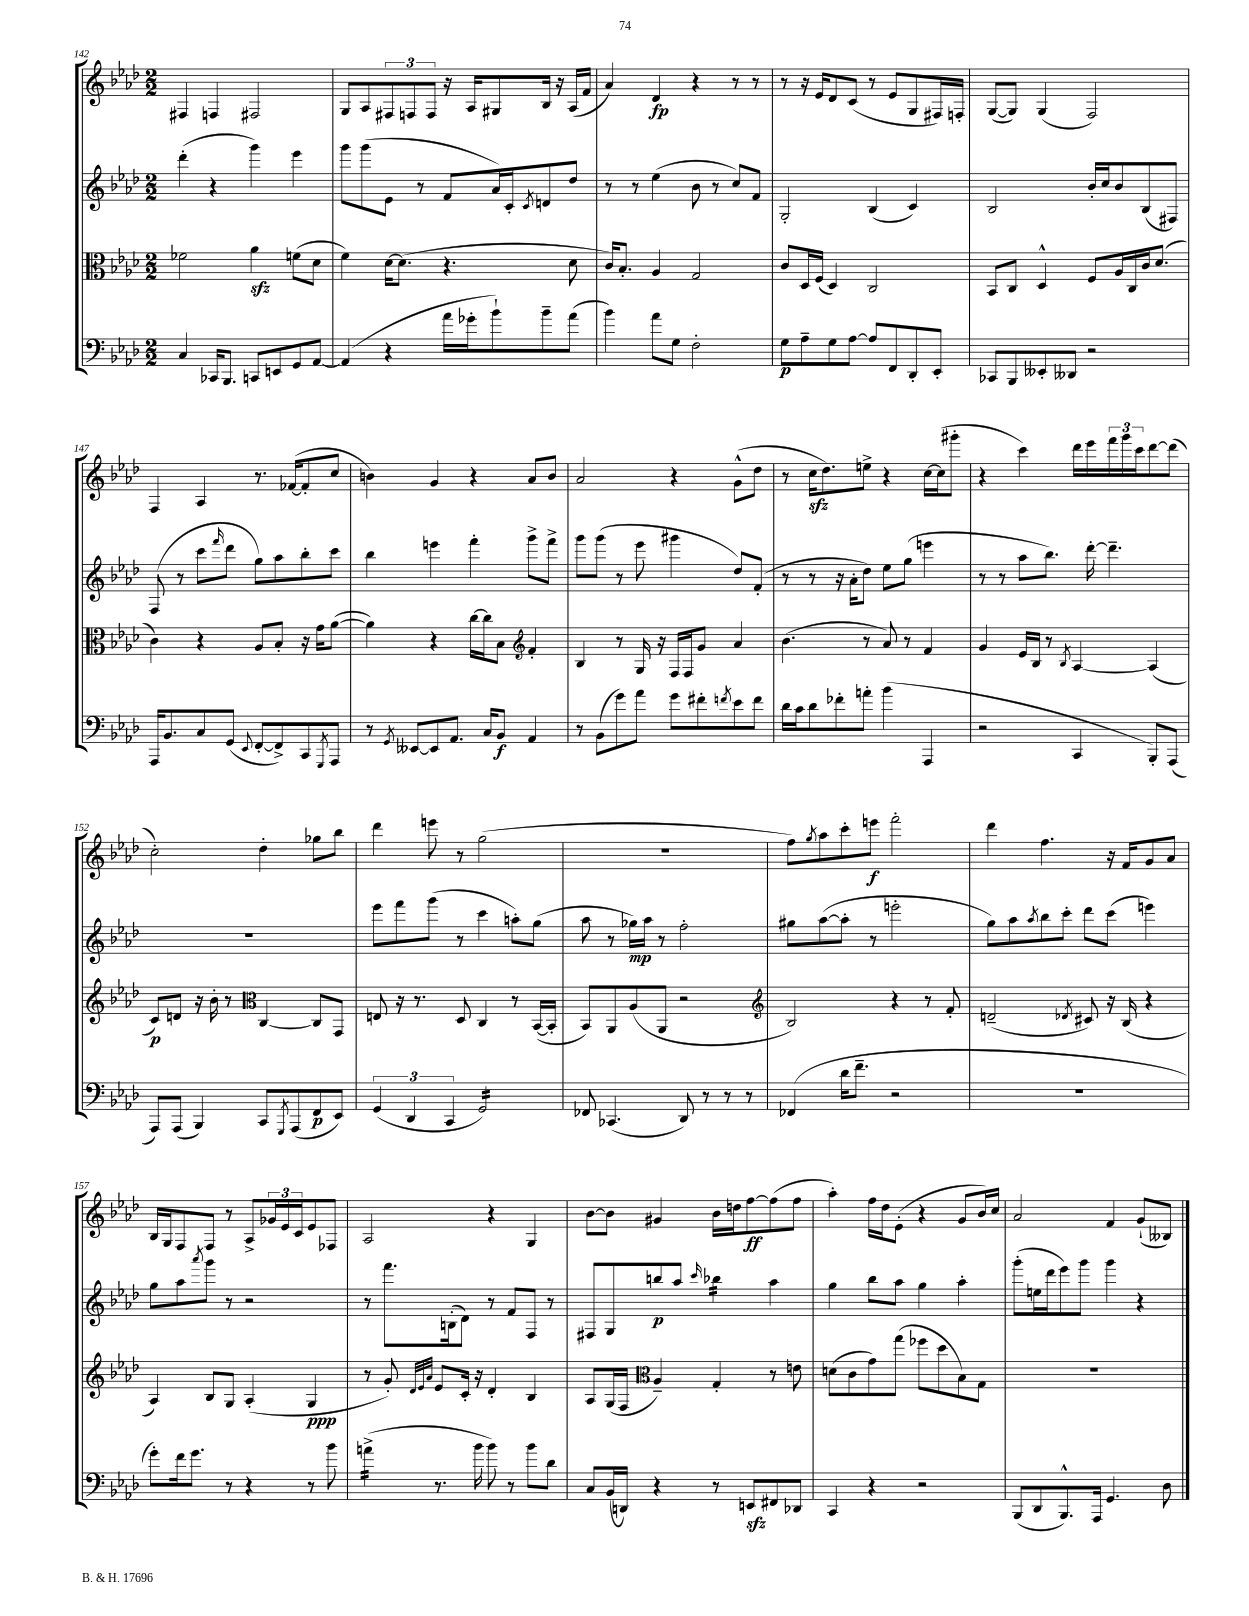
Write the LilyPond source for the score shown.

<<
\new StaffGroup <<
\new Staff = "s0" {
    \clef treble \key aes \major \numericTimeSignature \time 2/2
    fis4 f4 fis2 |
    g8 aes8 \tuplet 3/2 { fis8 f8 f8 } r16 aes16 gis8 bes16 r16 aes16( f'16 |
    aes'4) des'4\fp r4 r8 r8 |
    r8 r16 ees'16 des'8 c'8( r8 ees'8 g8 fis16) f16-. |
    g8~( g8) g4( f2) |
    f4 aes4 r8. fes'16~( fes'8-. c''8 |
    b'4) g'4 r4 aes'8 b'8 |
    aes'2 r4 g'8-^( des''8 |
    r8 c''16\sfz des''8.) e''8-> r4 c''16~ c''16( gis'''8-. |
    r4 c'''4) des'''16 ees'''16 \tuplet 3/2 { f'''16 g'''16 c'''16 } des'''8~ des'''8( |
    c''2-.) des''4-. ges''8 bes''8 |
    des'''4 e'''8 r8 g''2( |
    R1 |
    f''8) \acciaccatura { g''8 } aes''8 c'''8-. e'''8\f f'''2-. |
    des'''4 f''4. r16 f'16 g'8 aes'8 |
    bes16 g16 f8 f8 r8 aes8-> \tuplet 3/2 { ges'16 ees'16 c'16 } ees'8 fes8 |
    aes2 r4 g4 |
    bes'8~ bes'8 gis'4 bes'16 d''16 f''8~\ff f''8( f''8 |
    aes''4-.) f''16 des''16 ees'8-.( r4 g'8 bes'16) c''16 |
    aes'2 f'4 g'8-!( beses8) \bar "|." |
}
\new Staff = "s1" {
    \clef treble \key aes \major \numericTimeSignature \time 2/2
    des'''4-.( r4 g'''4) ees'''4 |
    g'''8 g'''8( ees'8 r8 f'8 aes'16) c'16-. \acciaccatura { c'8 } d'8 des''8 |
    r8 r8 ees''4( bes'8 r8 c''8) f'8 |
    g2-. bes4( c'4) |
    bes2 bes'16-. c''16 bes'8 bes8( fis8) |
    f8( r8 c'''8 \grace { f'''16 } des'''8 g''8) aes''8 bes''8-. c'''8 |
    bes''4 e'''4 f'''4-. g'''8-> f'''8-> |
    g'''8 g'''8( r8 ees'''8 gis'''4 des''8) f'8-.( |
    r8 r8 r16 aes'16-. des''8) ees''8 g''8( e'''4 |
    r8 r8 aes''8 bes''8.) des'''16~-. des'''4.-- |
    R1 |
    ees'''8 f'''8 g'''8( r8 c'''4 a''8-.) g''8( |
    aes''8 r8 ges''16\mp) aes''16 r8 f''2-. |
    gis''8 aes''8~( aes''8-. r8 e'''2-. |
    g''8) aes''8 \acciaccatura { aes''8 } bes''8 c'''8-. des'''8 c'''8( e'''4) |
    g''8 aes''8 \acciaccatura { aes'''8 } g'''8 r8 r2 |
    r8 f'''8. b16-.( des'8) r8 f'8 f8 r8 |
    fis8 g8 b''8\p aes''8 \grace { c'''16 } bes''4:16 aes''4 |
    g''4 bes''8 aes''8 g''4 aes''4-. |
    g'''8-.( e''16 des'''16 ees'''8) g'''8 g'''4 r4 \bar "|." |
}
\new Staff = "s2" {
    \clef alto \key aes \major \numericTimeSignature \time 2/2
    fes'2 aes'4\sfz f'8( des'8 |
    f'4) des'16~ des'8.( r4. des'8 |
    c'16) bes8.-. aes4 g2 |
    c'8 des16 f16( des4) c2 |
    bes,8 c8 des4-^ f8 aes16 c16 c'16 des'8.( |
    c'4) r4 aes8 bes8-. r16 g'16 aes'8~( |
    aes'4) r4 c''16~ c''16 bes8 \clef treble f'4-. |
    bes4 r8 g16 r16 f16 f16 g'8 aes'4 |
    bes'4.( r8 aes'8) r8 f'4 |
    g'4 ees'16 bes16 r8 \acciaccatura { bes8 } aes4~ aes4( |
    c'8\p) d'8 r16 bes'16-. r8 \clef alto c4~ c8 g,8 |
    e8 r16 r8. des8 c4 r8 bes,16~( bes,16-. |
    bes,8) aes,8 aes8( aes,8 r2 |
    \clef treble bes2) r4 r8 f'8-. |
    d'2--( \acciaccatura { des'8 } cis'8) r16 bes16( r4 |
    aes4) bes8 g8 aes4-.( g4\ppp |
    r8 g'8-.) \grace { des'32 ees'32 aes'32 } ees'8 c'16-. r16 des'4-. bes4 |
    aes8 g16( f16 \clef alto aes4--) g4-. r8 e'8 |
    d'8( c'8 g'8) g''8( fes''8 des''8 bes8) g8 |
    R1 \bar "|." |
}
\new Staff = "s3" {
    \clef bass \key aes \major \numericTimeSignature \time 2/2
    c4 ces,16 bes,,8. c,8 e,8 g,8 aes,8~ |
    aes,4( r4 aes'16 ges'16-. bes'8-!) bes'8-- aes'8( |
    bes'4) aes'8 g8 f2-. |
    g8\p aes8-- g8 aes8~ aes8 f,8 des,8-. ees,8-. |
    ces,8 bes,,8 eeses,8-. deses,8 r2 |
    aes,,16 bes,8. c8 g,8( \appoggiatura { ees,8 } f,8~-. f,8->) c,8 \acciaccatura { g,,8 } aes,,8 |
    r8 \acciaccatura { g,8 } eeses,8~ eeses,8 aes,8. c16 bes,8\f aes,4 |
    r8 bes,8( g'8) aes'8 g'8 fis'8-. \acciaccatura { f'8 } ees'8 f'8 |
    des'16 c'16 des'8 fes'8-. a'8-. bes'4( aes,,4 |
    r2 c,4 bes,,8-.) aes,,8( |
    aes,,8) aes,,8( bes,,4) c,8 \acciaccatura { g,,8 } aes,,8( f,8\p ees,8) |
    \tuplet 3/2 { g,4( des,4 c,4 } g,2:16) |
    fes,8 ces,4.( des,8) r8 r8 r8 |
    fes,4( des'16 f'8.-- r2 |
    R1 |
    g'8-.) f'16 g'8. r8 r4 r8 bes'8 |
    a'4:16->( r8. bes'16 bes'8) r8 bes'8 des'8 |
    c8 bes,16( d,16) r4 r8 e,8\sfz fis,8 des,8 |
    c,4 r4 r2 |
    bes,,8( des,8 bes,,8.-^) aes,,16 g,4. des8 \bar "|." |
}
>>
>>
\layout { \context { \Score currentBarNumber = #142 } }
